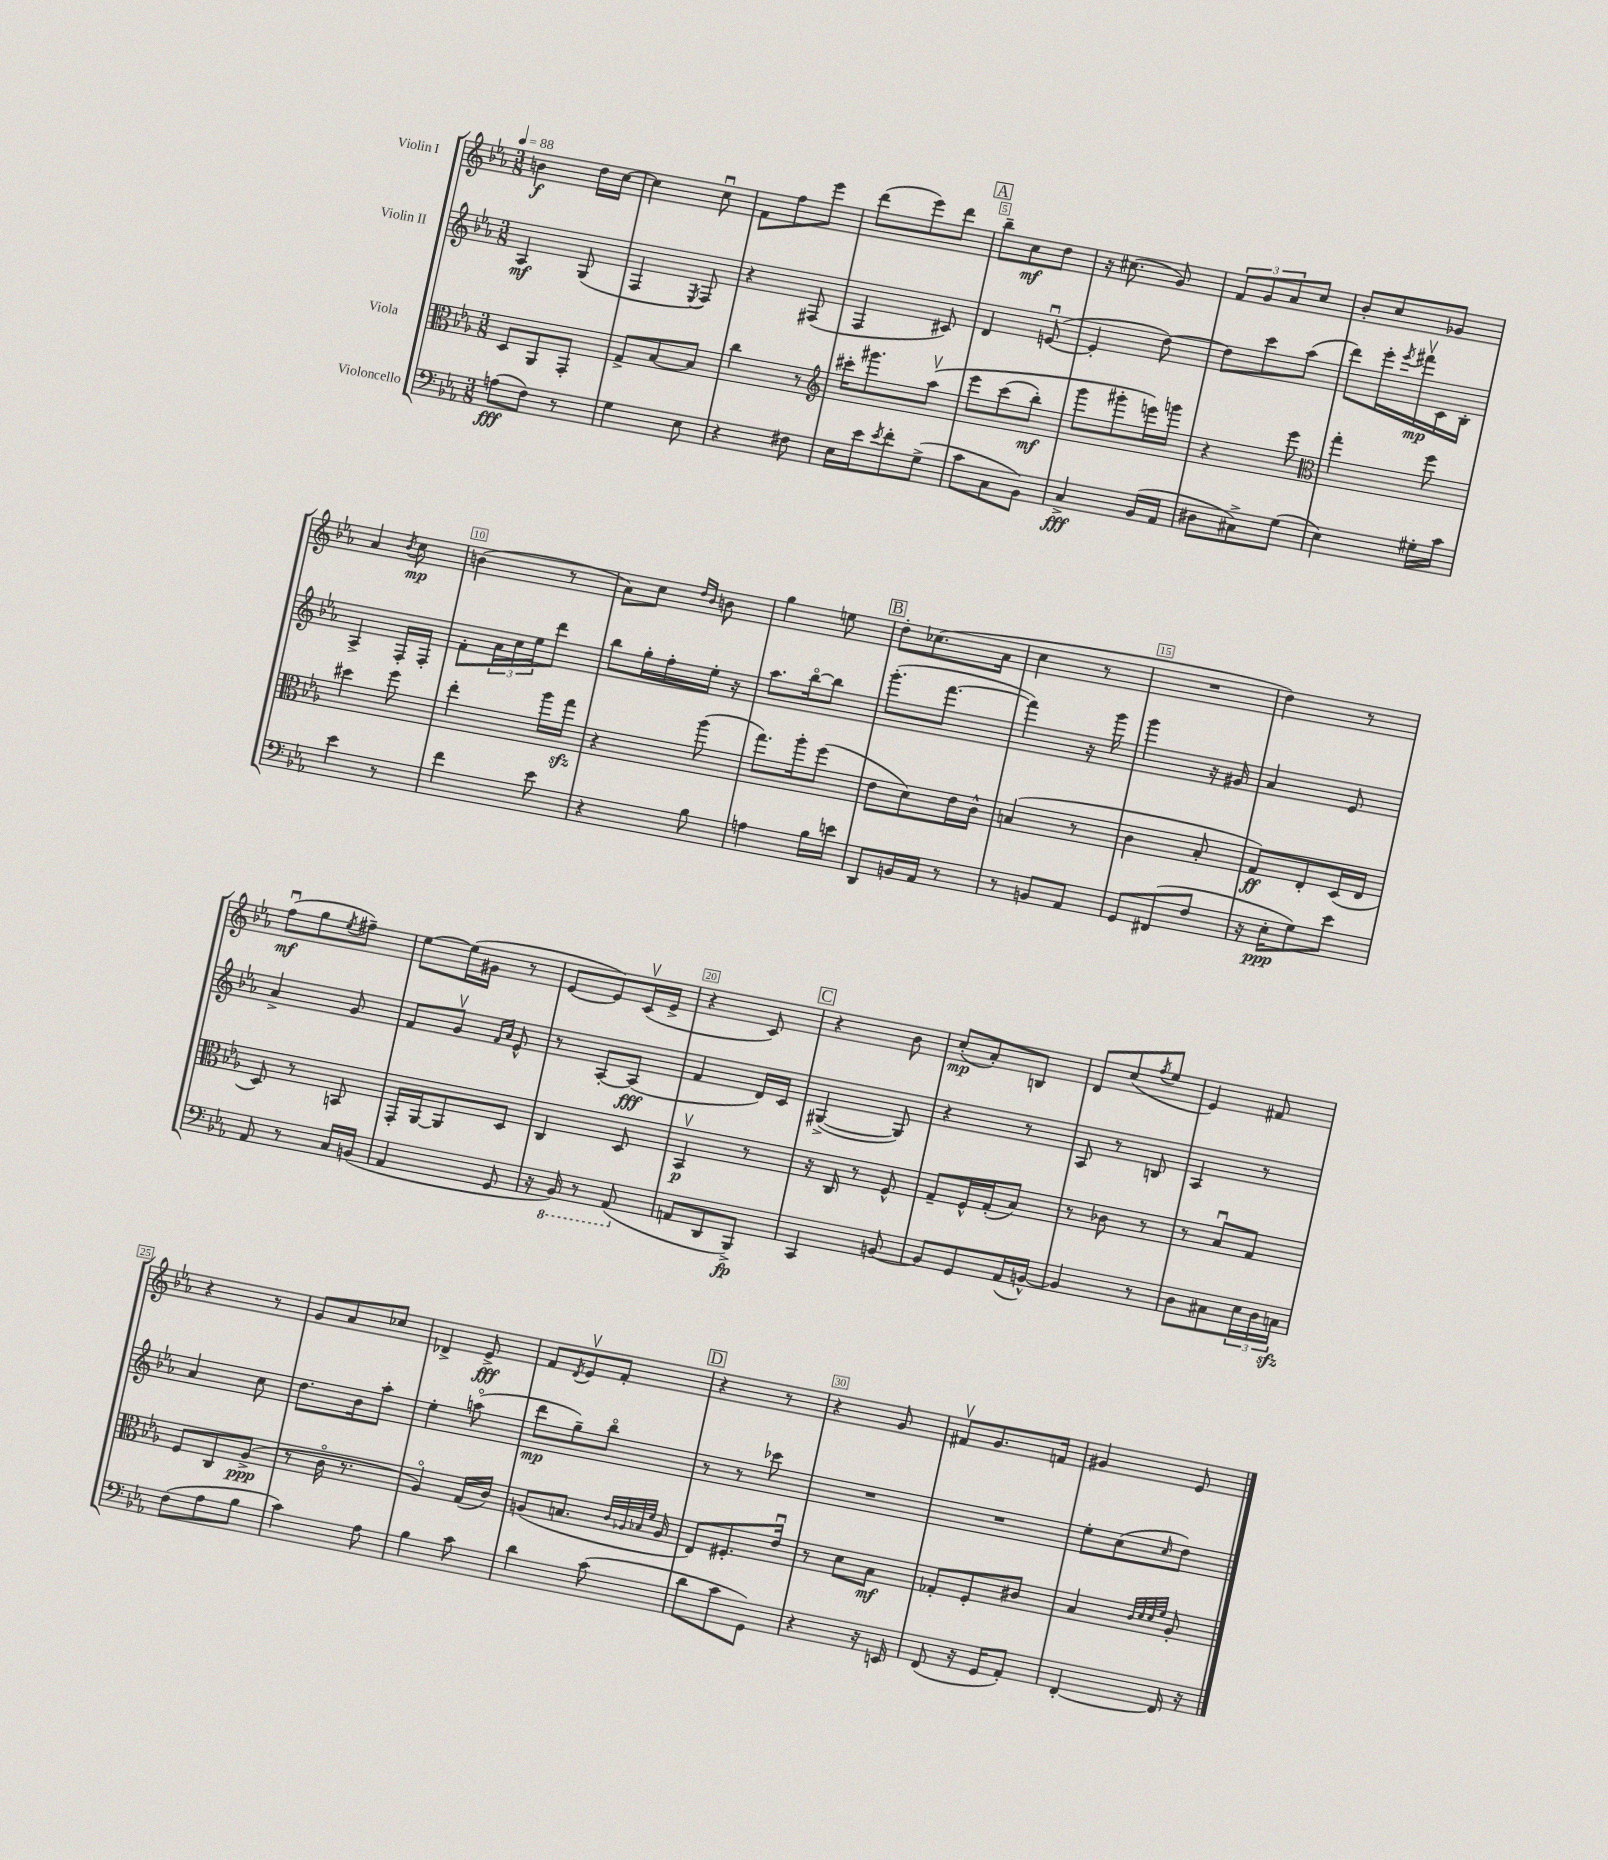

**kern	**dynam	**kern	**dynam	**kern	**dynam	**kern	**dynam
*part4	*part4	*part3	*part3	*part2	*part2	*part1	*part1
*staff4	*staff4	*staff3	*staff3	*staff2	*staff2	*staff1	*staff1
*I"Violoncello	*	*I"Viola	*	*I"Violin II	*	*I"Violin I	*
*clefF4	*	*clefC3	*	*clefG2	*	*clefG2	*
*k[b-e-a-]	*	*k[b-e-a-]	*	*k[b-e-a-]	*	*k[b-e-a-]	*
*M3/8	*	*M3/8	*	*M3/8	*	*M3/8	*
*MM88	*	*MM88	*	*MM88	*	*MM88	*
=1	=1	=1	=1	=1	=1	=1	=1
(8An\L	fff	8D/L	.	4A-/	mf	4bn\	f
8F\J)	.	8AA-/	.	.	.	.	.
8r	.	8GG'/J	.	(8G/	.	16dd\LL	.
.	.	.	.	.	.	[16cc\JJ	.
=2	=2	=2	=2	=2	=2	=2	=2
4G\	.	8G^/L	.	4F/	.	4cc\]	.
.	.	[8B-/	.	.	.	.	.
.	.	.	.	8qE-/	.	.	.
8E-\	.	8B-/J]	.	8F/)	.	8ccu\	.
=3	=3	=3	=3	=3	=3	=3	=3
4r	.	4cc\	.	4r	.	8f\L	.
.	.	.	.	.	.	8ff\	.
8F#X\	.	8r	.	(8F#X/	.	8eee-\J	.
=4	=4	=4	=4	=4	=4	=4	=4
*	*	*clefG2	*	*	*	*	*
16E-\LL	.	16ccc#X'\KL	.	4F/	.	(8ddd\L	.
16e-\J	.	8.ggg#X\	.	.	.	.	.
8qe-/	.	.	.	.	.	.	.
8f'\	.	.	.	.	.	8eee-\)	.
(8G^\J	.	(8aa-v\J	.	8c#X/)	.	8ddd\J	.
!!LO:REH:place=s1:t=A
=5	=5	=5	=5	=5	=5	=5	=5
8c\L	.	8eee-\L	.	4d/	.	8bb-~\L	.
8C\	.	(8ccc\	.	.	.	8cc\	mf
8BB-\J)	.	8bb-'\J)	mf	([8enu/	.	8dd\J	.
=6	=6	=6	=6	=6	=6	=6	=6
4C^/	fff	8ggg\L	.	4e'/]	.	16r	.
.	.	.	.	.	.	(8.cc#X\	.
.	.	8ggg#X'\	.	.	.	.	.
(16BB-/LL	.	16eeen\L)	.	[8dd\)	.	8g/)	.
16AA-/JJ	.	16gggn\JJ	.	.	.	.	.
=7	=7	=7	=7	=7	=7	=7	=7
8D#X\L	.	4r	.	8dd\L]	.	12f/L	.
.	.	.	.	.	.	12g/	.
8C#X^\)	.	.	.	8ccc\	.	.	.
.	.	.	.	.	.	12a-/	.
(8G\J	.	8eee-\	.	(8aa-\J	.	8cc/J	.
=8	=8	=8	=8	=8	=8	=8	=8
*	*	*clefC3	*	*	*	*	*
4E-\)	.	4gg'\	.	8ddd\L)	.	8b-'/L	.
.	.	.	.	16eee-'\L	.	8cc/	.
.	.	.	.	8qeee-/	.	.	.
.	.	.	.	16fff#Xv\	mp	.	.
16G#X'\LL	.	8ff\	.	16c\	.	8g-X/J	.
16c\JJ	.	.	.	16B-'\JJ	.	.	.
!!LO:LB:g=z
=9	=9	=9	=9	=9	=9	=9	=9
4e-\	.	4dd#X\	.	4A-^/	.	4a-/	.
.	.	.	.	.	.	8qb-/	.
8r	.	8ff\	.	16F'/LL	.	8cc\	mp
.	.	.	.	16F'/JJ	.	.	.
=10	=10	=10	=10	=10	=10	=10	=10
4f\	.	4ee-'\	.	8f'\L	.	(4bn\	.
.	.	.	.	24a-\L	.	.	.
.	.	.	.	24cc\	.	.	.
.	.	.	.	24ee-\J	.	.	.
8e-\	.	16aa-\LL	.	8ddd\J	.	8r	.
.	.	16ggzz\JJ	.	.	.	.	.
=11	=11	=11	=11	=11	=11	=11	=11
4r	.	4r	.	8bb-\L	.	8a-\L)	.
.	.	.	.	16gg'\L	.	8cc\J	.
.	.	.	.	16ff'\	.	.	.
.	.	.	.	.	.	16qqdd/LL	.
.	.	.	.	.	.	16qqb-/JJ	.
8B-\	.	(8aa-\	.	16ee-'\JJ	.	8bn\	.
.	.	.	.	16r	.	.	.
=12	=12	=12	=12	=12	=12	=12	=12
4An\	.	8.gg\L)	.	8.aa-\L	.	4gg\	.
.	.	16aa-'\k	.	[16bb-\k	.	.	.
16B-\LL	.	(8ff\J	.	8bb-\J]	.	8een\	.
16en\JJ	.	.	.	.	.	.	.
!!LO:REH:place=s1:t=B
=13	=13	=13	=13	=13	=13	=13	=13
8DD/L	.	8e-\L	.	(8.ggg'\L	.	8dd'\L	.
16BBn/L	.	8d\)	.	.	.	(8.cc-X\	.
16AA-/JJ	.	.	.	[8.fff\J	.	.	.
8r	.	16e-\L	.	.	.	.	.
.	.	16c^^\JJ	.	.	.	16a-\Jk	.
=14	=14	=14	=14	=14	=14	=14	=14
8r	.	(4Bn/	.	4fff\])	.	4cc\	.
8BBn/L	.	.	.	.	.	.	.
8AA-/J	.	8r	.	16r	.	8r	.
.	.	.	.	16ggg\	.	.	.
=15	=15	=15	=15	=15	=15	=15	=15
8GG/L	.	4c\	.	4ggg\	.	4.r	.
(8FF#X/	.	.	.	.	.	.	.
8F/J	.	8B-'/	.	16r	.	.	.
.	.	.	.	16g#X/	.	.	.
=16	=16	=16	=16	=16	=16	=16	=16
16r	.	8G/L)	ff	4a-/	.	4dd\)	.
16E-'\KL	ppp	.	.	.	.	.	.
8G\)	.	8E-'/	.	.	.	.	.
8e-\J	.	(16D/L	.	8e-/	.	8r	.
.	.	16E-/JJ	.	.	.	.	.
!!LO:LB:g=z
=17	=17	=17	=17	=17	=17	=17	=17
8AA-/	.	8D/)	.	4a-^/	.	(8ffu\L	mf
8r	.	8r	.	.	.	8gg\	.
.	.	.	.	.	.	8qee-/	.
16C/LL	.	8BBn/	.	8g/	.	8ff#X~\J)	.
(16BBn/JJ	.	.	.	.	.	.	.
=18	=18	=18	=18	=18	=18	=18	=18
4AA-/	.	16GG'/LL	.	8f/L	.	[8ee-\L	.
.	.	[16AA-/J	.	.	.	.	.
.	.	8AA-/]	.	8gv/J	.	(16ee-\L]	.
.	.	.	.	.	.	16g#X\JJ	.
.	.	.	.	16qqf/LL	.	.	.
.	.	.	.	16qqa-/JJ	.	.	.
8GG/	.	8D/J	.	8e-^^/	.	8r	.
=19	=19	=19	=19	=19	=19	=19	=19
16r	.	4C/	.	8r	.	[8e-/L	.
*8ba	*	*	*	*	*	*	*
16BBB-/)	.	.	.	.	.	.	.
8r	.	.	.	[8A-'/L	.	8e-/])	.
(8AAA-/	.	8D/	.	(8A-/J]	fff	(16cv/L	.
.	.	.	.	.	.	16e-^/JJ	.
=20	=20	=20	=20	=20	=20	=20	=20
*X8ba	*	*	*	*	*	*	*
8AAn/L	.	4BB-v/	p	4f/	.	4r	.
8DD/	.	.	.	.	.	.	.
8BBB-^/J)	fp	8r	.	16d/LL)	.	8c/)	.
.	.	.	.	16c/JJ	.	.	.
!!LO:REH:place=s1:t=C
=21	=21	=21	=21	=21	=21	=21	=21
4CC/	.	16r	.	([4G#X^/	.	4r	.
.	.	16C/	.	.	.	.	.
.	.	8r	.	.	.	.	.
[8BBn/	.	8F^^/	.	8G#/])	.	8b-\	.
=22	=22	=22	=22	=22	=22	=22	=22
8BB/L]	.	8G~/L	.	4r	.	(8cc'/L	mp
8GG/	.	16F^^/L	.	.	.	8a-'/)	.
.	.	(16G'/J	.	.	.	.	.
(16AA-/L	.	8B-/J)	.	8r	.	8Bn/J	.
[16BBn^^/JJ)	.	.	.	.	.	.	.
=23	=23	=23	=23	=23	=23	=23	=23
4BB/]	.	8r	.	8A-/	.	8d/L	.
.	.	8c-X\	.	8r	.	(8cc/	.
.	.	.	.	.	.	8qff/	.
8r	.	8r	.	8Bn/	.	8ee-/J	.
=24	=24	=24	=24	=24	=24	=24	=24
8D\L	.	8r	.	4A-/	.	4e-/)	.
8C#X\	.	8B-u/L	.	.	.	.	.
24E-\L	.	8G/J	.	8r	.	8f#X/	.
24D\	.	.	.	.	.	.	.
24Cnzz\JJ	.	.	.	.	.	.	.
!!LO:LB:g=z
=25	=25	=25	=25	=25	=25	=25	=25
(8F\L	.	8F/L	.	4a-/	.	4r	.
8A-\	.	8C/	.	.	.	.	.
8B-\J	.	(8A-^/J	ppp	8cc\	.	8r	.
=26	=26	=26	=26	=26	=26	=26	=26
4c\)	.	8r	.	8.dd\L	.	8g/L	.
.	.	16c\	.	.	.	8a-/	.
.	.	8.r	.	16b-\k	.	.	.
8A-\	.	.	.	8aa-'\J	.	8cc-X/J	.
=27	=27	=27	=27	=27	=27	=27	=27
4B-\	.	4A-/)	.	4ee-'\	.	4d-X^/	.
8c\	.	(16G/LL	.	(8aan\	.	8e-^/	fff
.	.	16c/JJ)	.	.	.	.	.
=28	=28	=28	=28	=28	=28	=28	=28
4d\	.	(8An/L	.	8ddd\L	mp	8f/L	.
.	.	.	.	.	.	8qd/	.
.	.	8.Bn/J	.	8gg~\)	.	8e-v/	.
(8c\	.	.	.	8bb-\J	.	8f'/J	.
.	.	32qqc/LLL	.	.	.	.	.
.	.	32qqA-X/	.	.	.	.	.
.	.	32qqB-X/	.	.	.	.	.
.	.	32qqf/JJJ	.	.	.	.	.
.	.	16A-/	.	.	.	.	.
!!LO:REH:place=s1:t=D
=29	=29	=29	=29	=29	=29	=29	=29
8d\L	.	8E-/L)	.	8r	.	4r	.
8c\	.	8.F#X'/	.	8r	.	.	.
8GG\J)	.	.	.	8ccc-X\	.	8r	.
.	.	16e-u/Jk	.	.	.	.	.
=30	=30	=30	=30	=30	=30	=30	=30
4r	.	8r	.	4.r	.	4r	.
.	.	8d\L	.	.	.	.	.
16r	.	8B-\J	mf	.	.	8g/	.
16EEn/	.	.	.	.	.	.	.
=31	=31	=31	=31	=31	=31	=31	=31
(8FF/	.	8G-X'/L	.	4.r	.	8f#Xv/L	.
16r	.	8F'/	.	.	.	8.g/	.
16GG/KL	.	.	.	.	.	.	.
8AA-'/J)	.	8c#X/J	.	.	.	.	.
.	.	.	.	.	.	16fn/Jk	.
=32	=32	=32	=32	=32	=32	=32	=32
[4FF'/	.	4B-/	.	8ee-'\L	.	4g#X/	.
.	.	.	.	(8cc\	.	.	.
.	.	32qqc/LLL	.	.	.	.	.
.	.	32qqd/	.	.	.	.	.
.	.	32qqd/	.	.	.	.	.
.	.	32qqf/JJJ	.	16qqcc/	.	.	.
16FF/]	.	8A-'/	.	8dd\J)	.	8e-/	.
16r	.	.	.	.	.	.	.
==	==	==	==	==	==	==	==
*-	*-	*-	*-	*-	*-	*-	*-
